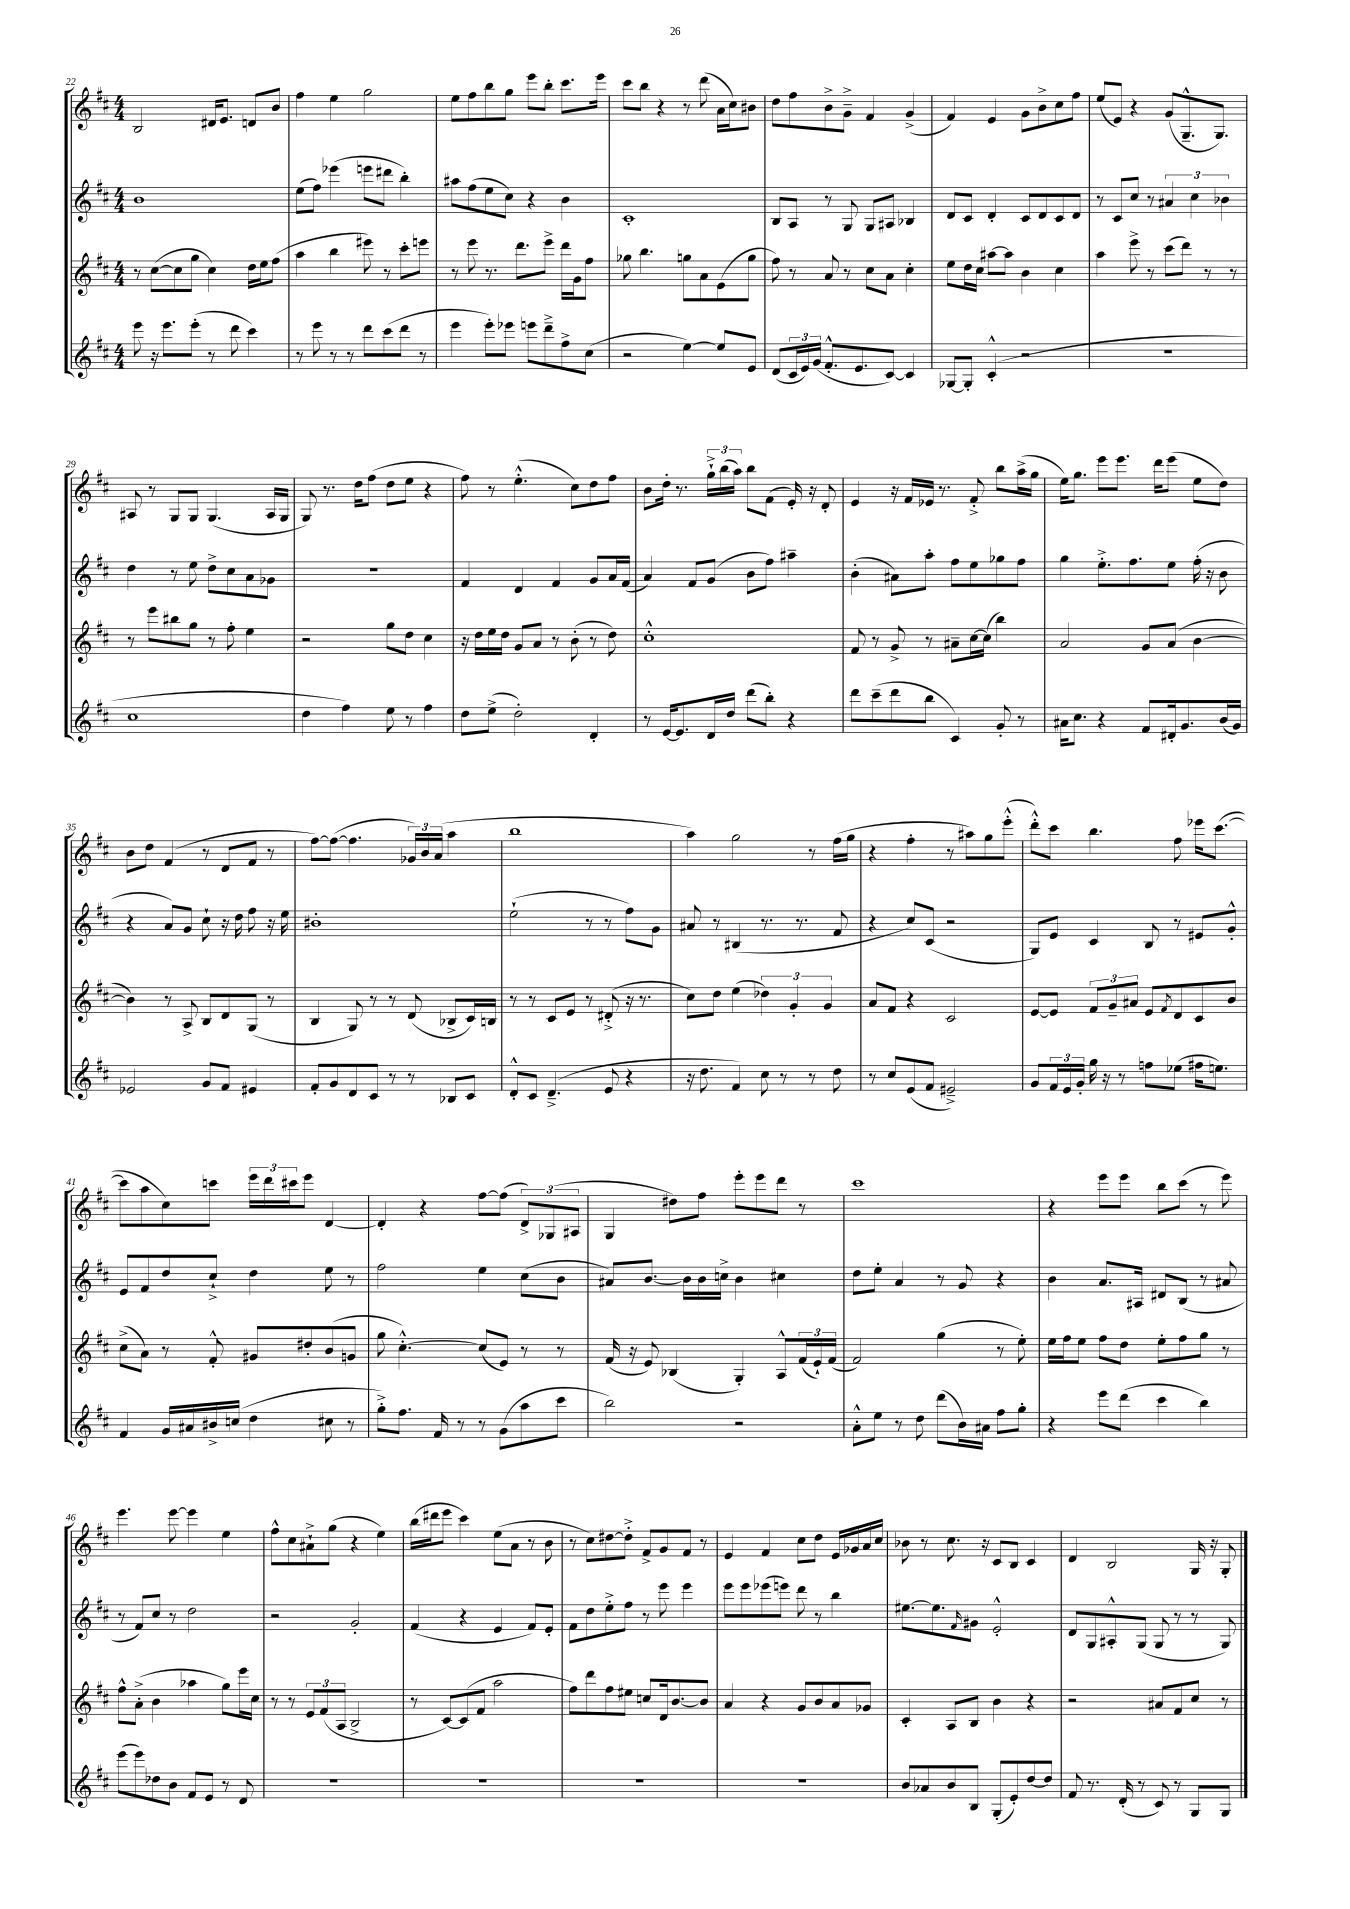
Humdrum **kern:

**kern	**kern	**kern	**kern
*staff4	*staff3	*staff2	*staff1
*clefG2	*clefG2	*clefG2	*clefG2
*k[f#c#]	*k[f#c#]	*k[f#c#]	*k[f#c#]
*M4/4	*M4/4	*M4/4	*M4/4
8eee	8r	1b	2B
16r	([8cc#	.	.
8.eee	.	.	.
.	8cc#]	.	.
(8eee'	8gg	.	.
8r	4cc#)	.	16d#
.	.	.	8.e
8ddd	.	.	.
4ccc#)	16dd	.	8d
.	16ee	.	.
.	(8ff#	.	8b
=	=	=	=
8r	4aa	(8ee	4ff#
8eee	.	8ff#)	.
8r	4bb	(4eee-	4ee
8r	.	.	.
8ddd	8eee#)	8eee	2gg
(8ccc#	8r	8ddd#	.
8ddd	8ccc#'	4bb')	.
8r	8eee	.	.
=	=	=	=
4eee	8r	8aa#	8ee
.	8eee	(8ff#	8ff#
8eee')	8.r	8ee	8bb
8eee-	.	8cc#)	8gg
.	8.ddd	.	.
8eee	.	4r	8eee
8ddd~^	8eee^	.	8bb'
8ff#^	16ddd	4b	8.ccc#
.	16g	.	.
(8cc#	8ff#	.	.
.	.	.	16eee
=	=	=	=
2r	8gg-	1c#'	8ccc#
.	4.bb	.	8bb
.	.	.	4r
[4ee)	8gg	.	8r
.	8a	.	(8ddd
8ee]	(8e	.	16a
.	.	.	16cc#)
8e	8gg	.	8b#
=	=	=	=
(8d	8ff#)	8B	8dd
24c#	8r	8A	8ff#
24e)	.	.	.
(24g	.	.	.
8.f#'^^	8a	8r	8b^
.	8r	8G	8g~^
8.e	.	.	.
.	8cc#	8G	4f#
[8c#)	8a	8A#	.
4c#]	4cc#'	4B-	(4g^
=	=	=	=
[8G-	8ee	8d	4f#)
8G-']	16dd	8c#	.
.	16cc#	.	.
(4c#'^^	[8aa#	4d'	4e
.	8aa#]	.	.
2r	4b	8c#	8g
.	.	8d	8b^
.	4cc#	8c#	8cc#
.	.	8d	8ff#
=	=	=	=
1r	4aa	8r	(8ee
.	.	8c#	8e)
.	8eee^	8cc#	4r
.	8r	8r	.
.	(8ccc#	6a#	(8g
.	8ddd)	.	8.G~^^
.	.	6cc#	.
.	8r	.	.
.	.	.	8.G)
.	.	6b-	.
.	8r	.	.
=	=	=	=
1cc#	8r	4dd	8A#
.	8eee	.	8r
.	8bb#	8r	8G
.	8gg	8ee	8G
.	8r	8dd^	(4.G
.	8ff#'	8cc#	.
.	4ee	8a	.
.	.	8g-	16A#
.	.	.	16G
=	=	=	=
4dd	2r	1r	8G)
.	.	.	8.r
4ff#)	.	.	.
.	.	.	16dd
.	.	.	(8ff#
8ee	8gg	.	8dd
8r	8dd	.	8ee
4ff#	4cc#	.	4r
=	=	=	=
8dd	16r	4f#	8ff#)
.	16dd	.	.
(8ee^	16ee	.	8r
.	16dd	.	.
2dd')	8g	4d	(4.ee'^^
.	8a	.	.
.	8r	4f#	.
.	(8b'	.	8cc#)
4d'	8r	8g	8dd
.	8dd)	16a	8ff#
.	.	(16f#	.
=	=	=	=
8r	1cc#'^^	4a)	8b
[16e	.	.	16dd'
8.e]	.	.	8.r
.	.	8f#	.
16d	.	(8g	24gg`^
.	.	.	(24bb
16dd	.	.	.
.	.	.	24aa)
(8ddd	.	8b	8bb
8bb')	.	8ff#)	(8f#
4r	.	4aa#~	16e')
.	.	.	16r
.	.	.	8d'
=	=	=	=
8ddd	8f#	(4b'	4e
(8ccc#~	8r	.	.
8ddd	8g^	8a#)	16r
.	.	.	16f#
8bb	8r	8aa'	16e-
.	.	.	8.r
4c#)	8a#~	8ff#	.
.	[16cc#	8ee	8f#'^
.	(16cc#]	.	.
8g'	4bb)	8gg-	8bb
8r	.	8ff#	(16aa^
.	.	.	16gg
=	=	=	=
16a#	2a	4gg	16ee)
8.cc#	.	.	8.gg
4r	.	8.ee'^	8eee
.	.	.	8.eee
.	.	8.ff#	.
8f#	8g	.	.
.	.	.	16ddd
16d#'	(8a	8ee	(8eee
8.g	.	.	.
.	[4b	(16ff#'	8ee
.	.	16r	.
(16b	.	8b	8dd)
16g)	.	.	.
=	=	=	=
2e-	4b])	4r	8b
.	.	.	8dd
.	8r	8a)	(4f#
.	8A^	8g	.
8g	8B	8cc#`	8r
8f#	8d	16r	8d
.	.	16dd	.
4e#	(8G	8ff#	8f#
.	8r	16r	8r
.	.	16ee	.
=	=	=	=
8f#'	4B	1b#'	[8ff#)
8g	.	.	(8ff#_
8d	8G)	.	4.ff#]
8c#	8r	.	.
8r	8r	.	.
8r	(8d	.	24g-)
.	.	.	24b
.	.	.	(24a
8B-	8B-^	.	4aa
8c#	16c#)	.	.
.	16B	.	.
=	=	=	=
8d'^^	8r	(2ee`	1bb
8c#	8r	.	.
(4.d~^	8c#	.	.
.	8e	.	.
.	8r	8r	.
8e	(8d#'^	8r	.
4r	16r	8ff#)	.
.	8.r	.	.
.	.	8g	.
=	=	=	=
16r	8cc#)	8a#	4aa)
8.dd	.	.	.
.	8dd	8r	.
4f#)	(4ee	(4B#	2gg
8cc#	6dd-)	8.r	.
8r	.	.	.
.	6g'	.	.
.	.	8.r	.
8r	.	.	8r
.	6g	.	.
8dd	.	8f#	(16ff#
.	.	.	16gg
=	=	=	=
8r	8a	4r	4r
8cc#	8f#	.	.
(8e	4r	8cc#)	4ff#'
8f#	.	(8c#	.
2e#~^)	2c#	2r	8r
.	.	.	8aa#)
.	.	.	8gg
.	.	.	(8eee'^^
=	=	=	=
8g	[8e	8G)	8ddd'^^)
24f#	8e]	8e	8ccc#
24e	.	.	.
24g'	.	.	.
16gg	12f#	4c#	4.bb
16r	.	.	.
.	12g~	.	.
8r	.	.	.
.	12a#	.	.
8ff	8e	8B	.
.	8qf#	.	.
(8ee-	8d	8r	8ff#
16ff#	8c#	8e#	16eee-
8.ee)	.	.	([8.ccc#
.	8b	8g'^^	.
=	=	=	=
4f#	(8cc#^	8e	8ccc#]
.	8a)	8f#	8aa
16g	8r	8dd	8cc#)
16a#	.	.	.
16b#^	8f#'^^	8cc#`^	8ccc
(16cc	.	.	.
4dd	8g#	4dd	24eee
.	.	.	24ddd
.	.	.	24ccc#
.	8dd#'	.	8eee
8cc#	(8b	8ee	[4d
8r	8g	8r	.
=	=	=	=
8gg'^)	8gg	2ff#	4d']
8.ff#	[4.cc#'^^)	.	.
.	.	.	4r
16f#	.	.	.
8r	.	.	.
8r	(8cc#]	4ee	[8ff#
(8g	8e)	.	(8ff#]
8aa	8r	(8cc#	12d^)
.	.	.	(12G-
8ccc#	8r	8b	.
.	.	.	12A#
=	=	=	=
2bb)	(16f#	8a#)	4G
.	16r	.	.
.	8e)	[8.b	.
.	(4B-	.	8dd#)
.	.	16b]	.
.	.	16b	8ff#
.	.	16cc^	.
2r	4G')	4b	8eee'
.	.	.	8eee
.	8A^^	4cc#	8ddd
.	(24f#	.	8r
.	24e`)	.	.
.	(24f#	.	.
=	=	=	=
8a'^^	2f#)	8dd	1ccc#
8ee	.	8ee'	.
8r	.	4a	.
8dd	.	.	.
(8ddd	(4gg	8r	.
16b)	.	8g	.
16a#	.	.	.
8ff#	8r	4r	.
8gg'	8ee')	.	.
=	=	=	=
4r	16ee	4b	4r
.	16ff#	.	.
.	8ee	.	.
8eee	8ff#	8.a	8eee
(8ddd	8dd	.	8eee
.	.	16A#	.
4ccc#	8ee'	8d#	8bb
.	8ff#	(8B	(8ccc#
4bb)	8gg	8r	8r
.	8r	8a#	8eee)
=	=	=	=
(8eee	8ff#^^	8r	4.eee
8eee)	(8a'^	8f#)	.
8dd-	4b	8cc#	.
8b	.	8r	[8eee
8f#	4aa-	2dd	4eee]
8e	.	.	.
8r	8gg)	.	4ee
8d	16eee	.	.
.	16cc#	.	.
=	=	=	=
1r	8r	2r	8ff#^^
.	8r	.	8cc#
.	12e	.	8a#`^
.	(12f#	.	.
.	.	.	(8gg
.	12A	.	.
.	2B^	2g'	4r
.	.	.	4ee)
=	=	=	=
1r	8r	(4f#	(16bb
.	.	.	16ddd#
.	[8c#)	.	8eee
.	(8c#]	4r	4ccc#)
.	8f#	.	.
.	2aa	4e	(8ee
.	.	.	8a
.	.	8f#)	8r
.	.	8e'	8b
=	=	=	=
1r	8ff#)	8f#	8r
.	8ddd	8dd	8cc#)
.	8ff#	8ee'^	[8dd#
.	8ee#	8ff#	8dd#'^]
.	8cc	8r	8f#^
.	16d	8eee	8g
.	[8.b	.	.
.	.	4eee	8f#
.	8b]	.	8r
=	=	=	=
1r	4a	8eee	4e
.	.	8eee	.
.	4r	(8eee-	4f#
.	.	8eee)	.
.	8g	8ddd	8cc#
.	8b	8r	8dd
.	8a	4bb	16e
.	.	.	16g-
.	8g-	.	16a
.	.	.	16cc#
=	=	=	=
8b	4c#'	[8.ee#	8b-
8a-	.	.	8r
.	.	8.ee#]	.
8b	8A	.	8.cc#
.	.	16qqf#	.
8B	8B	8g#	.
.	.	.	16r
(8G'	4b	2e'^^	8c#
8e')	.	.	8B
[8dd	4r	.	4c#
8dd]	.	.	.
=	=	=	=
8f#	2r	8d	4d
8.r	.	8G	.
.	.	8A#'^^	2B
(16d'	.	.	.
8r	.	(8G	.
8c#)	8a#	8G	.
8r	8f#	8r	.
8G	8cc#	8r	16G
.	.	.	16r
8G	8r	8G)	8G'
==	==	==	==
*-	*-	*-	*-
